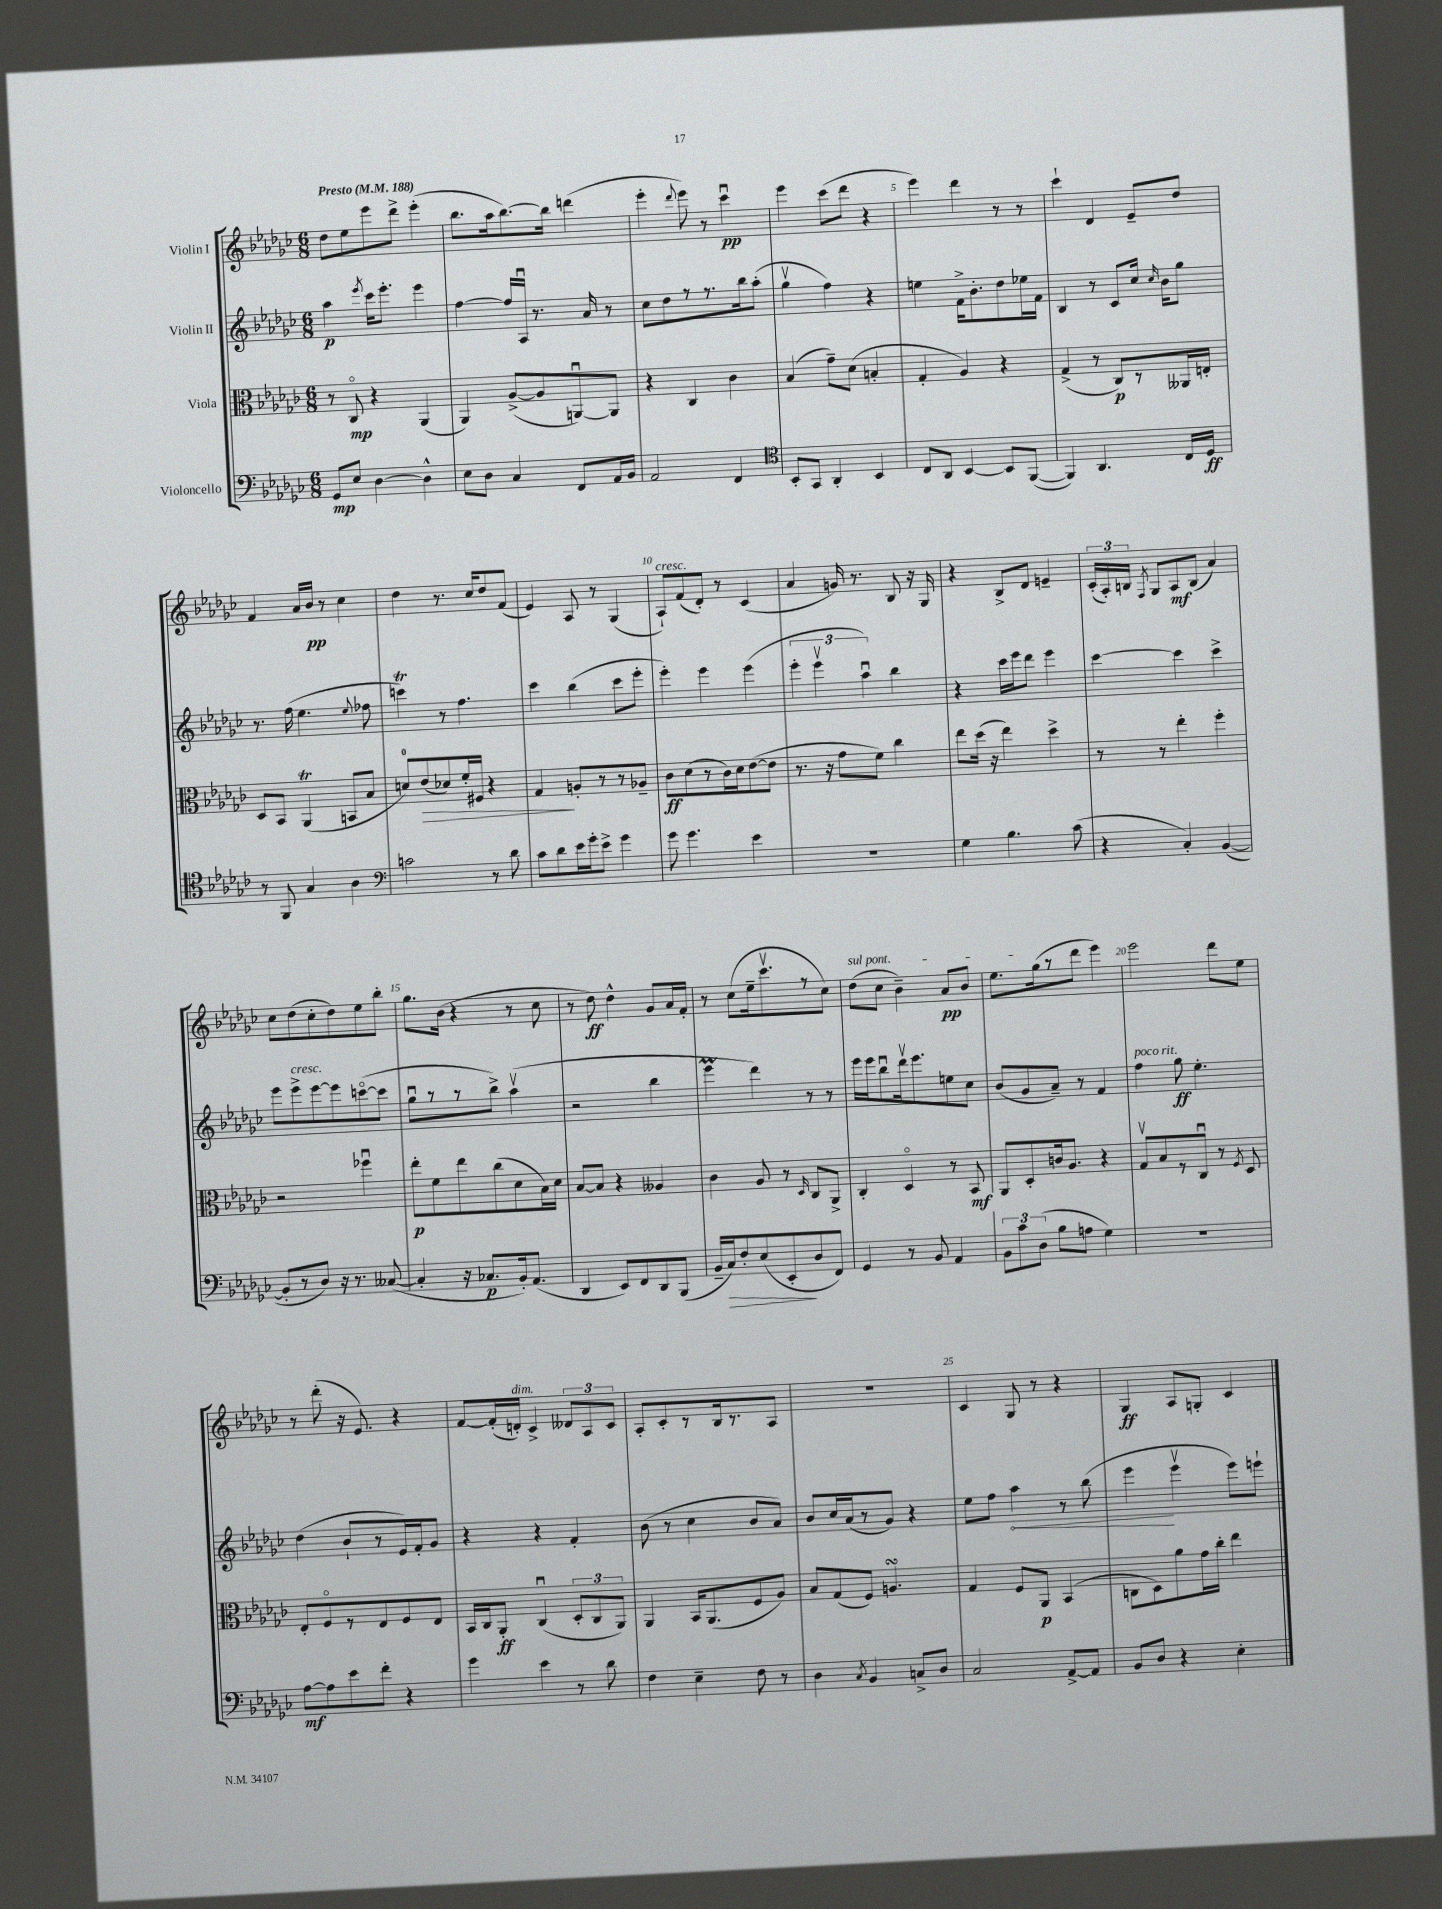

**kern	**kern	**kern	**kern
*staff4	*staff3	*staff2	*staff1
*clefF4	*clefC3	*clefG2	*clefG2
*k[b-e-a-d-g-c-]	*k[b-e-a-d-g-c-]	*k[b-e-a-d-g-c-]	*k[b-e-a-d-g-c-]
*M6/8	*M6/8	*M6/8	*M6/8
*MM188	*MM188	*MM188	*MM188
8GG-	8r	4aa-	8dd-
8E-	8C-o	.	8ee-
.	.	8qeee-	.
[4D-	4r	16ccc-	8eee-
.	.	8.eee-'	.
.	.	.	8ddd-^
4D-^^]	(4AA-	4eee-	(4eee-'
=	=	=	=
8E-	4AA-)	[4ff	8.bb-
8D-	.	.	.
.	.	.	16aa-
4C-	([8A-^	16ff]	[8.bb-)
.	.	16A-u	.
.	8A-]	8.r	.
.	.	.	16bb-]
8FF	[8AAu)	.	(4ddd
.	.	16a-	.
16AA-	8AA]	8r	.
16BB-	.	.	.
=	=	=	=
2AA-	4r	8cc-	4eee-'
.	.	8dd-	.
.	.	.	8qqddd-
.	4C-	8r	8eee-)
.	.	8.r	8r
4FF	4c-	.	4ccc-u
.	.	16bb-	.
.	.	(8aa-'	.
=	=	=	=
*clefC4	*	*	*
8BB-'	(4B-	4gg-v	4eee-
8GG-	.	.	.
4AA-'	8g-~)	4ff)	(8ccc-
.	(8d-	.	8ddd-
4BB-	4B'	4r	4r
=	=	=	=
8C-	4G-'	4ee	4eee-)
8AA-	.	.	.
[4BB-	4A-)	16f^	4ddd-
.	.	8.b-'	.
8BB-]	4r	8dd-	8r
([8FF	.	16ee-	8r
.	.	16f	.
=	=	=	=
4FF])	(4G-^	4B-	4ccc-`
4.AA-	8r	8r	4d-
.	8C-)	8c-	.
.	8r	16cc-	8e-~
.	.	16qqcc-	.
.	.	16b-	.
16C-	16AA--	8gg-	8dd-
16D-	16E'	.	.
=	=	=	=
8r	8D-	8.r	4f
8FF	8BB-	.	.
.	.	(16ff	.
4G-	(4AA-	4.ee-	16a-
.	.	.	16b-
.	.	.	8r
4A-	8BB	.	4cc-
.	.	8qqee-	.
.	8B-	8ff-	.
=	=	=	=
*clefF4	*	*	*
2c	8d)	4ccc)	4dd-
.	(8e-	.	.
.	8d-)	8r	8.r
.	16f'	4.ff	.
.	16F#	.	16cc-
8r	4r	.	8dd-
8d-	.	.	(8f
=	=	=	=
8c-	4G-	4ccc-	4e-)
8d-	.	.	.
16e-	8A'	(4bb-	8A-
16g-'	.	.	.
8e-^	8r	.	8r
4g-	8r	8ccc-	(4G-
.	8A-~	8eee-'	.
=	=	=	=
8g-	8c-	4eee-')	8A-`)
4.g-	(8d-	.	(8f
.	8r	4eee-	8d-')
.	16c-)	.	8r
.	16d-	.	.
4e-	([8e-	(4eee-	(4c-
.	8e-]	.	.
=	=	=	=
2.r	8.r	6eee-'	4a-
.	.	6eee-v	.
.	16r	.	.
.	8g-	.	16g)
.	.	.	8.r
.	.	6aa-u)	.
.	8f)	.	.
.	4cc-	4bb-	8B-
.	.	.	16r
.	.	.	16G-
=	=	=	=
4G-	8ee-	4r	4r
.	(16dd-	.	.
.	16r	.	.
4.B-	4ee-)	16ccc-	8B-^
.	.	16eee-	.
.	.	8ddd-	8d-
.	4dd-^	4eee-	4e~
(8c-	.	.	.
=	=	=	=
4r	8r	[4ccc-	(24c-'
.	.	.	24A-')
.	.	.	24B
.	.	.	8qF
.	8r	.	8G-
4C-')	4ee-'	4ccc-]	8A-
.	.	.	(8B
([4BB-	4ff'	4ccc-^	4a-)
=	=	=	=
8BB-']	2r	8eee-	8cc-
8r	.	8eee-^	(8dd-
8D-)	.	[8eee-	8cc-'
16r	.	8eee-]	8dd-)
8.r	.	.	.
.	4ff-u	([8ccco	8ee-
([8C--	.	8ccc]	8bb-'
=	=	=	=
4C--']	8ee-'	8gg-u	8.gg-
.	8f	8r	.
.	.	.	(16b-
16r	8ee-	8r	4r
8.C-	.	.	.
.	(8cc-	8bb-^)	.
16BB-')	8d-	(4aa-v	8r
(8.AA-	.	.	.
.	16B-)	.	8cc-
.	16d-	.	.
=	=	=	=
4DD-	[8B-	2r	8r
.	8B-]	.	8dd-)
8EE-)	4r	.	4dd-^^
8FF	.	.	.
8DD-	4A--	4bb-	8g-
(8BBB-	.	.	16a-
.	.	.	16f'
=	=	=	=
16BB-~	4c-	4eee-	8r
16C-)	.	.	.
8F'	.	.	(8cc-
(8E-	8A-	4ddd-)	16ee-~
.	.	.	8.ccc-v
8EE-'	8r	.	.
.	16qqD-	.	.
8D-	8C-	8r	8r
8FF)	8AA-^	8r	8cc-)
=	=	=	=
4GG-	4C-'	16eee-	(8dd-
.	.	16eee-	.
.	.	8bb-u	8cc-
8r	4D-o	16ddd-v	4b-~)
.	.	8.eee-	.
8BB-	.	.	.
4AA-	8r	8ee	8a-
.	8BB-	8cc-	8b-
=	=	=	=
12BB-	8AA-	(8b-	8.ee-
12c-	.	.	.
.	8D-'	8g-	.
(12D-	.	.	.
.	.	.	(16gg-
8B-	16c	8a-~)	8r
.	8.A-	.	.
8A	.	8r	8ddd-
4G-)	4r	4f	4eee-)
=	=	=	=
2.r	8G-v	4ff	2eee-
.	8B-	.	.
.	8r	8gg-	.
.	8C-u	4.ee-'	.
.	8r	.	8ddd-
.	8qF	.	.
.	8D-	.	8ee-
=	=	=	=
[8A-	8E-'	(4dd-	8r
8A-]	8Fo	.	(8ddd-'
8e-	8r	8b-`	16r
.	.	.	8.e-)
8f'	8E-	8r	.
4r	8F	16e-)	4r
.	.	16f'	.
.	8E-	8g-	.
=	=	=	=
4g-	16BB-	4r	[8f
.	16C-	.	.
.	8AA-'	.	(16f']
.	.	.	16d')
4e-	(4C-u	4r	4c-^
8r	12D-'	4f'	12d--
.	12C-	.	12A-
8d-	.	.	.
.	12AA-)	.	12c-
=	=	=	=
4F	4AA-	(8b-	8A-'
.	.	8r	8c-'
4E-~	16BB-	4cc-	8r
.	(8.AA-	.	.
.	.	.	16B-
.	.	.	8.r
8F	8F	8b-	.
8r	8A-)	8a-)	8A-
=	=	=	=
4D-	8B-	8b-	2.r
.	(8G-	16cc-	.
.	.	(16a-	.
8qC-	.	.	.
4BB-	8F)	8r	.
.	4.A	8g-)	.
8C^	.	4r	.
8D-	.	.	.
=	=	=	=
2C-	4G-	8ee-	4c-
.	.	8ff	.
.	8F	4aa-	8G-
.	8AA-	.	8r
[8AA-^	(4BB-	8r	4r
8AA-]	.	(8bb-	.
=	=	=	=
8BB-	8C	4eee-	4G-
8D-	8D-)	.	.
4r	8a-	4eee-v	8A-
.	16g-	.	8G'
.	16cc-'	.	.
4E-'	4ee-	8eee-)	4c-
.	.	8eee`	.
==	==	==	==
*-	*-	*-	*-
